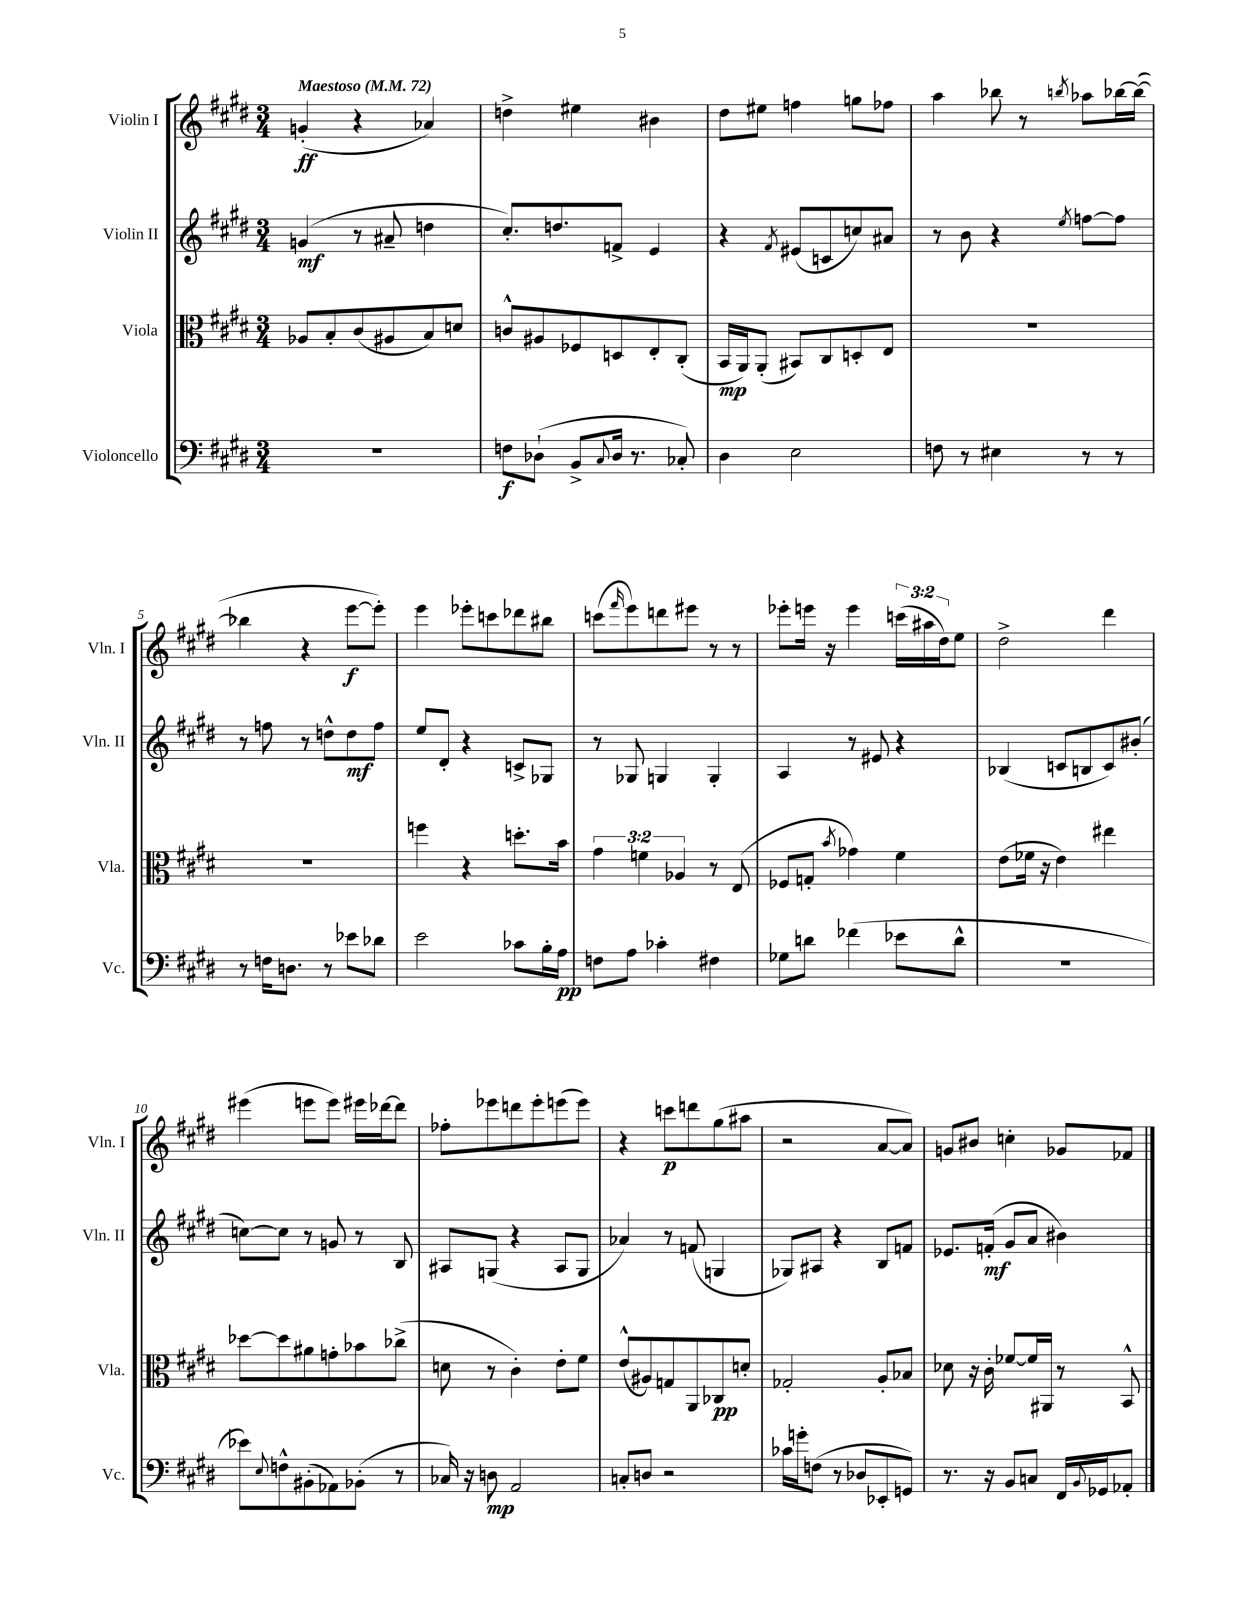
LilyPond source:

<<
\new StaffGroup <<
\new Staff = "s0" \with { instrumentName = "Violin I" shortInstrumentName = "Vln. I" } {
    \clef treble \key e \major \numericTimeSignature \time 3/4 \override Staff.TupletNumber.text = #tuplet-number::calc-fraction-text \tempo "Maestoso" 4 = 72
    g'4-.\ff( r4 aes'4) |
    d''4-> eis''4 bis'4 |
    dis''8 eis''8 f''4 g''8 fes''8 |
    a''4 bes''8 r8 \acciaccatura { b''8 } aes''8 bes''16~ bes''16~( |
    bes''4 r4 e'''8~\f e'''8-.) |
    e'''4 ees'''8-. c'''8 des'''8 bis''8 |
    c'''8( \grace { fis'''16 } e'''8) d'''8 eis'''8 r8 r8 |
    ees'''8-. e'''16 r16 e'''4 \tuplet 3/2 { c'''16( ais''16 dis''16) } e''8 |
    dis''2-> dis'''4 |
    eis'''4( e'''8 e'''8) eis'''16 des'''16~ des'''8 |
    fes''8-. ees'''8 d'''8 ees'''8-. e'''8( e'''8) |
    r4 c'''8\p d'''8 gis''8( ais''8 |
    r2 a'8~ a'8) |
    g'8 bis'8 c''4-. ges'8 fes'8 \bar "|." |
}
\new Staff = "s1" \with { instrumentName = "Violin II" shortInstrumentName = "Vln. II" } {
    \clef treble \key e \major \numericTimeSignature \time 3/4
    g'4\mf( r8 ais'8-- d''4 |
    cis''8.-.) d''8. f'8-> e'4 |
    r4 \acciaccatura { fis'8 } eis'8( c'8 c''8) ais'8 |
    r8 b'8 r4 \acciaccatura { e''8 } f''8~ f''8 |
    r8 f''8 r8 d''8-^ d''8\mf f''8 |
    e''8 dis'8-. r4 c'8-> ges8 |
    r8 ges8 g4 g4-. |
    a4 r8 eis'8 r4 |
    bes4( c'8 b8 c'8) bis'8-.( |
    c''8~) c''8 r8 g'8 r8 b8 |
    ais8 g8( r4 ais8 g8 |
    aes'4) r8 f'8( g4 |
    ges8) ais8 r4 b8 f'8 |
    ees'8. f'16-.\mf( gis'8 a'8 bis'4) \bar "|." |
}
\new Staff = "s2" \with { instrumentName = "Viola" shortInstrumentName = "Vla." } {
    \clef alto \key e \major \numericTimeSignature \time 3/4 \override Staff.TupletNumber.text = #tuplet-number::calc-fraction-text
    aes8 b8-. cis'8( ais8 b8) d'8 |
    c'8-^ ais8 fes8 d8 e8-. cis8-.( |
    b,16\mp a,16) a,8-.( bis,8) cis8 d8-. e8 |
    R2. |
    R2. |
    f''4 r4 d''8.-. b'16 |
    \tuplet 3/2 { gis'4 f'4 aes4 } r8 e8( |
    fes8 g8-. \acciaccatura { b'8 } ges'4) fis'4 |
    e'8( fes'16 r16 e'4) eis''4 |
    des''8~ des''8 ais'8 g'8-. bes'8 ces''8->( |
    d'8 r8 cis'4-.) e'8-. fis'8 |
    e'8-^( ais8) g8 a,8 ces8\pp d'8-. |
    ges2-. a8-. bes8 |
    des'8 r16 cis'16-. fes'8~ fes'16 ais,16 r8 b,8-^ \bar "|." |
}
\new Staff = "s3" \with { instrumentName = "Violoncello" shortInstrumentName = "Vc." } {
    \clef bass \key e \major \numericTimeSignature \time 3/4
    R2. |
    f8\f des8-!( b,8-> \appoggiatura { cis8 } des16 r8. ces8-.) |
    dis4 e2 |
    f8 r8 eis4 r8 r8 |
    r8 f16 d8. r8 ees'8 des'8 |
    e'2 ces'8 b16-. a16\pp |
    f8 a8 ces'4-. fis4 |
    ges8 d'8 fes'4( ees'8 d'8-^ |
    R2. |
    ees'8) \appoggiatura { e8 } f8-^ bis,8-.( aes,8) bes,8-.( r8 |
    ces16) r16 d8\mp a,2 |
    c8-. d8 r2 |
    ces'16 g'16-. f8( r8 des8 ees,8-. g,8) |
    r8. r16 b,8 c8 fis,16 \appoggiatura { b,8 } ges,16 aes,8-. \bar "|." |
}
>>
>>
